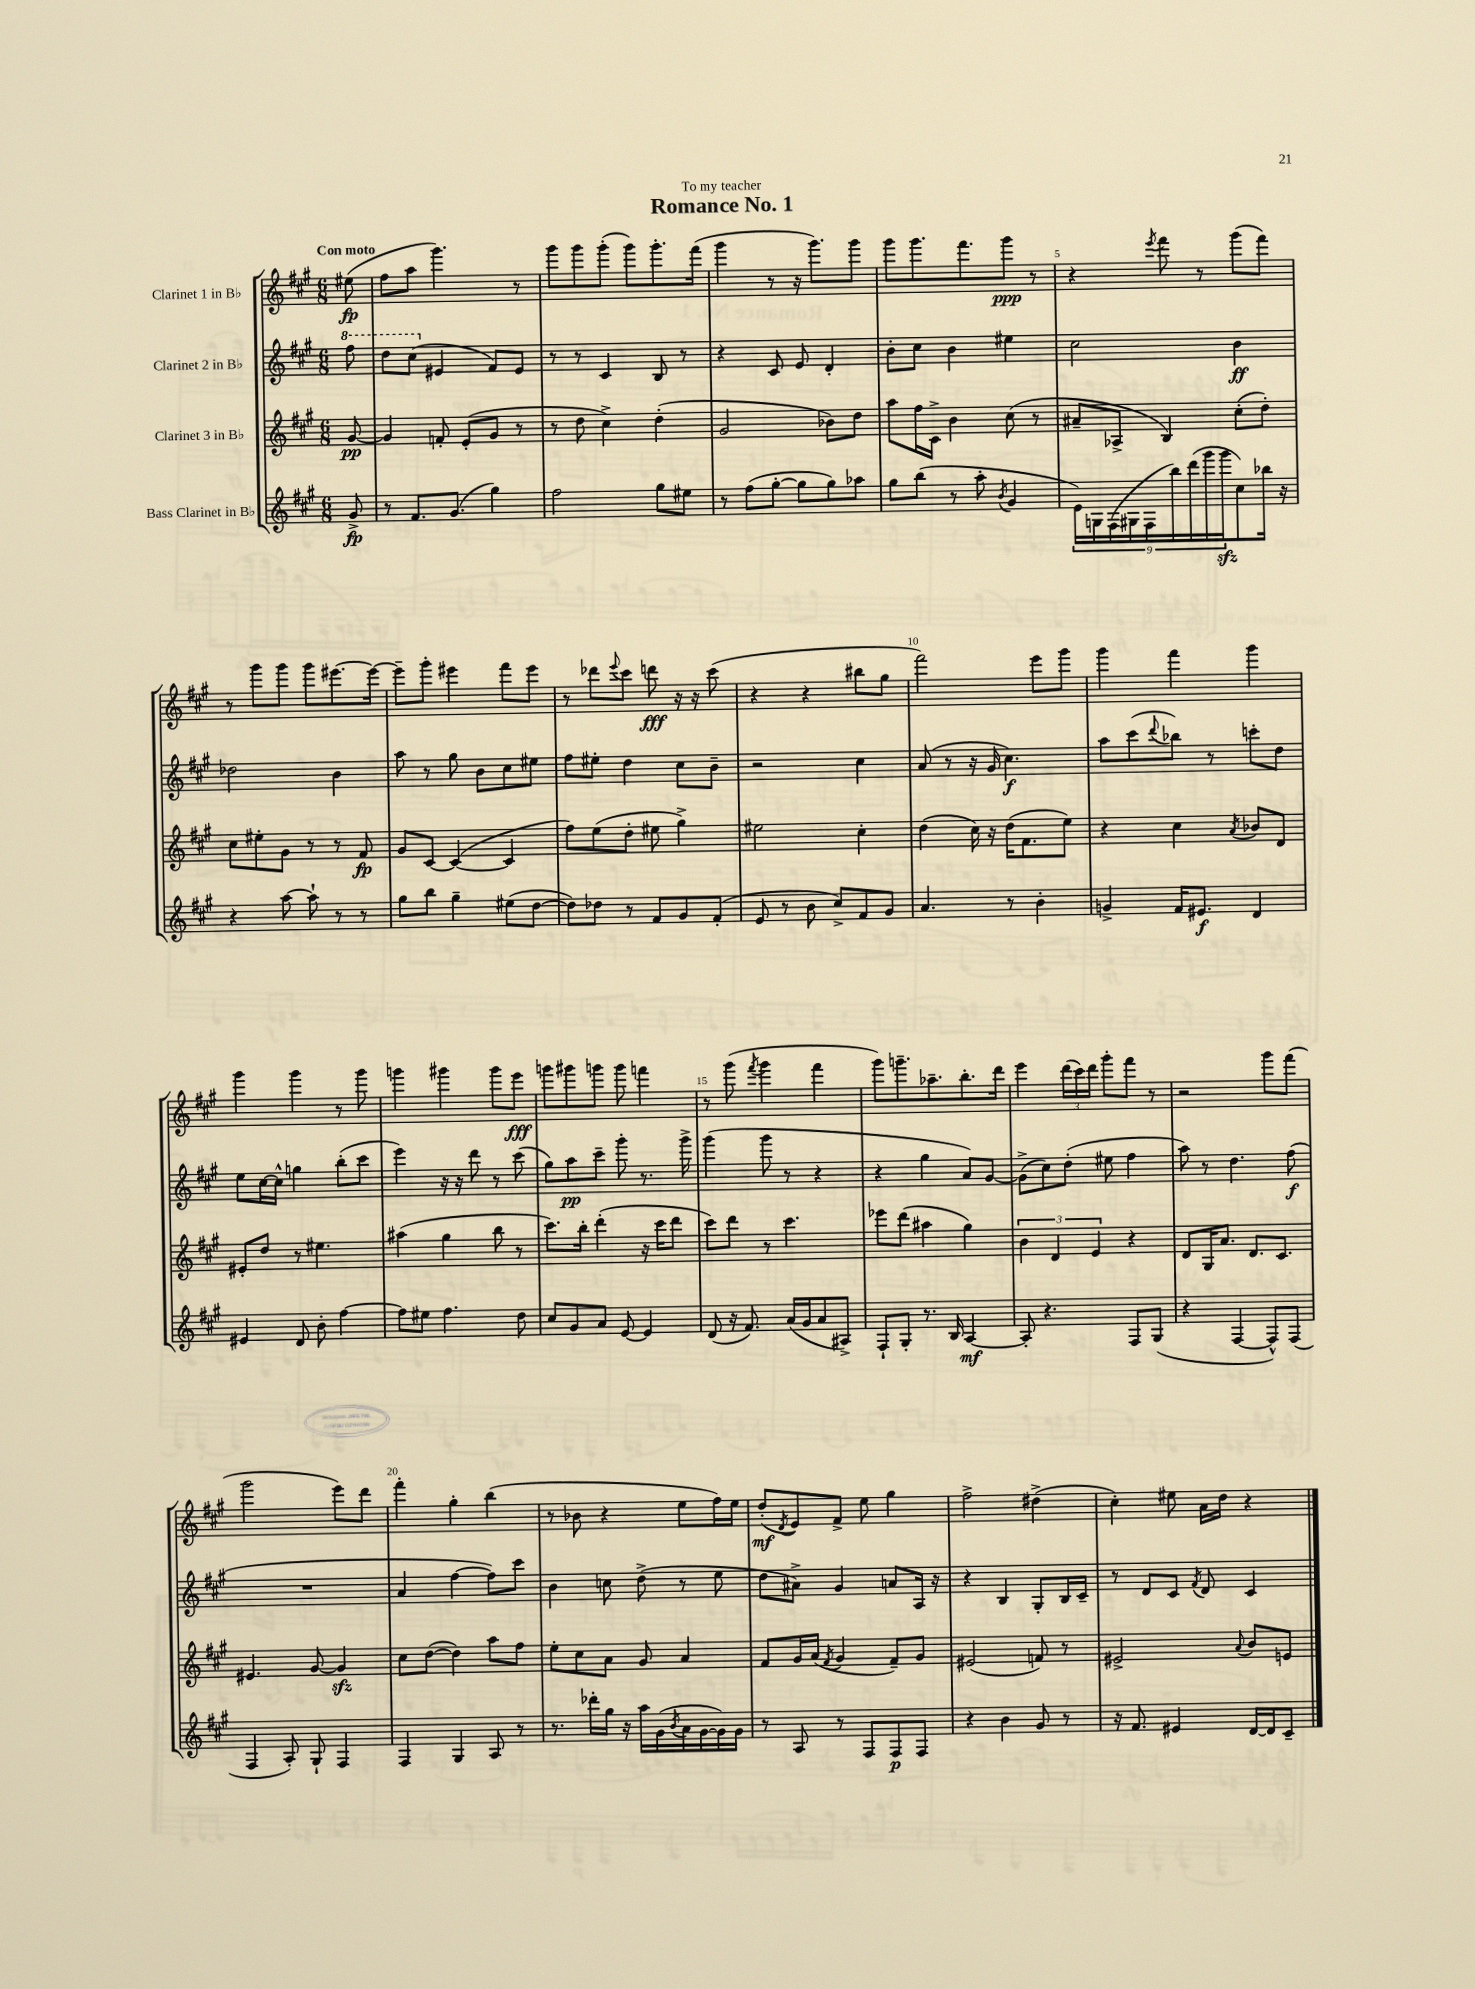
\header { title = "Romance No. 1" dedication = "To my teacher" }
<<
\new StaffGroup <<
\new Staff = "s0" \with { instrumentName = "Clarinet 1 in Bb" } {
    \clef treble \key a \major \numericTimeSignature \time 6/8 \partial 8 \tempo "Con moto"
    eis''8\fp( |
    fis''8 a''8 gis'''4.) r8 |
    gis'''8 gis'''8 gis'''8-.( gis'''8) gis'''8.-. fis'''16( |
    gis'''4 r8 r16 gis'''8.) gis'''8 |
    gis'''8 gis'''8. fis'''8. gis'''8\ppp r8 |
    r4 \acciaccatura { e'''8 } fis'''8 r8 gis'''8( fis'''8) |
    r8 gis'''8 gis'''8 gis'''8 eis'''8.~ eis'''16~ |
    eis'''8-- gis'''8-. eis'''4 fis'''8 eis'''8 |
    r8 des'''8 \appoggiatura { e'''8 } cis'''8 d'''8\fff r16 r16 cis'''8( |
    r4 r4 bis''8 gis''8 |
    fis'''2) e'''8 gis'''8 |
    gis'''4 fis'''4 gis'''4 |
    gis'''4 gis'''4 r8 gis'''8 |
    g'''4 gis'''4 gis'''8 e'''8\fff |
    g'''8 gis'''8 g'''8 g'''8 f'''4 |
    r8 gis'''8( \acciaccatura { fis'''8 } gis'''4 fis'''4 |
    gis'''8) g'''8.-- aes''8.-- b''8.-. d'''16 |
    e'''4 \tuplet 3/2 { d'''16( cis'''16) d'''16 } gis'''8-. fis'''8 r8 |
    r2 gis'''8 fis'''8( |
    gis'''2 e'''8) d'''8 |
    fis'''4-. gis''4-. b''4( |
    r8 bes'8 r4 e''8 fis''16) e''16 |
    d''8-.\mf( \acciaccatura { d'8 } e'8) fis'8-> e''8 gis''4 |
    fis''2-> dis''4->( |
    cis''4-.) eis''8 a'16 d''16 r4 \bar "|." |
}
\new Staff = "s1" \with { instrumentName = "Clarinet 2 in Bb" } {
    \clef treble \key a \major \numericTimeSignature \time 6/8 \partial 8
    \ottava #1 fis'''8 |
    d'''8 cis'''8( \ottava #0 eis'4 fis'8) eis'8 |
    r8 r8 cis'4 b8 r8 |
    r4 cis'8 e'8 d'4-. |
    b'8-. cis''8 b'4 eis''4 |
    cis''2 b'4\ff |
    des''2 b'4 |
    a''8 r8 gis''8 b'8 cis''8 eis''8 |
    fis''8 eis''8-. d''4 cis''8 b'8-- |
    r2 cis''4 |
    a'8( r8 r16 gis'16 cis''4.\f) |
    a''8 cis'''8( \appoggiatura { d'''8 } bes''8) r8 c'''8-. d''8 |
    e''8 cis''16~ cis''16-^ g''4 b''8-.( cis'''8 |
    e'''4) r16 r16 d'''8 r8 cis'''8( |
    gis''8) a''8\pp cis'''8-- gis'''8-. r8. gis'''16-> |
    gis'''4( gis'''8 r8 r4 |
    r4 gis''4 a'8) gis'8~ |
    gis'8->( cis''8) d''8-.( eis''8 fis''4 |
    a''8) r8 d''4. fis''8\f( |
    R2. |
    a'4 fis''4~ fis''8) cis'''8 |
    b'4 c''8 d''8->( r8 e''8 |
    d''8 ais'8->) gis'4 a'8 a16 r16 |
    r4 b4 gis8-. b16 cis'16-- |
    r8 d'8 cis'8 \acciaccatura { fis'8 } d'8 cis'4 \bar "|." |
}
\new Staff = "s2" \with { instrumentName = "Clarinet 3 in Bb" } {
    \clef treble \key a \major \numericTimeSignature \time 6/8 \partial 8
    gis'8~\pp |
    gis'4 f'8-. e'8-.( gis'8 r8 |
    r8 d''8 cis''4->) d''4-.( |
    gis'2 bes'8) d''8 |
    a''8 fis''16 cis'16-> b'4 cis''8( r8 |
    ais'8-- aes8-> b4) cis''8-.( d''8-.) |
    cis''8 eis''8-. gis'8 r8 r8 fis'8\fp |
    gis'8 cis'8~ cis'4~( cis'4 |
    fis''8) e''8( d''8-. eis''8 gis''4->) |
    eis''2 cis''4-. |
    d''4( cis''16) r16 d''16( fis'8. e''8) |
    r4 cis''4 \acciaccatura { a'8 } bes'8 d'8 |
    eis'8-. d''8 r8 eis''4. |
    ais''4( gis''4 b''8 r8 |
    cis'''8.) b''16-. d'''4-.( r16 cis'''16 d'''8 |
    cis'''8) d'''8 r8 cis'''4. |
    ees'''8 d'''8( ais''4 gis''4) |
    \tuplet 3/2 { b'4 d'4 e'4 } r4 |
    d'8 gis16 a'8. d'8. cis'8. |
    eis'4. gis'8~ gis'4\sfz |
    cis''8 d''8~( d''4) a''8 fis''8 |
    e''8-. cis''8 a'8 gis'8 a'4 |
    fis'8 gis'16 a'16( \acciaccatura { fis'8 } gis'4 fis'8--) gis'8 |
    eis'2( f'8) r8 |
    eis'2-> \appoggiatura { a'8 } b'8 e'8 \bar "|." |
}
\new Staff = "s3" \with { instrumentName = "Bass Clarinet in Bb" } {
    \clef treble \key a \major \numericTimeSignature \time 6/8 \partial 8
    gis'8->\fp |
    r8 fis'8. gis'8.( gis''4) |
    fis''2 gis''8 eis''8 |
    r8 fis''8( gis''8~-. gis''8 gis''8) aes''8 |
    gis''8 b''8( r8 a''8-. \acciaccatura { b'8 } gis'4 |
    \tuplet 9/8 { e'16) g16 fis16( gis16 fis16 b''16) d'''16( gis'''16 gis'''16\sfz } cis''8) bes''16 r16 |
    r4 a''8~ a''8-! r8 r8 |
    gis''8 b''8 gis''4-- eis''8( d''8~ |
    d''8) des''8 r8 fis'8 gis'8 fis'8-.( |
    e'8 r8 b'8 cis''8->) fis'8 gis'8 |
    a'4. r8 b'4-. |
    g'4-> fis'16 eis'8.\f d'4 |
    eis'4 d'8 b'8-. fis''4~ |
    fis''8 eis''8 fis''4. d''8 |
    cis''8 gis'8 a'8 e'8~ e'4 |
    d'8( r16 fis'8.) a'16( gis'16 a'8 ais8->) |
    fis8-! gis8-. r8. b16 a4~\mf |
    a8-. r4. fis8 gis8( |
    r4 fis4~ fis8-^) fis8( |
    fis4 a8-.) gis8-! fis4 |
    fis4 gis4 a8 r8 |
    r8. des'''16-. gis''16 r16 a''16 gis'16( \acciaccatura { b'8 } a'16 gis'16~ gis'16) gis'16 |
    r8 a8 r8 fis8 fis8\p fis8 |
    r4 b'4 gis'8 r8 |
    r16 fis'8. eis'4 d'16~ d'16 cis'8-- \bar "|." |
}
>>
>>
\layout { \context { \Score \override BarNumber.break-visibility = ##(#f #t #t) barNumberVisibility = #(every-nth-bar-number-visible 5) } }
